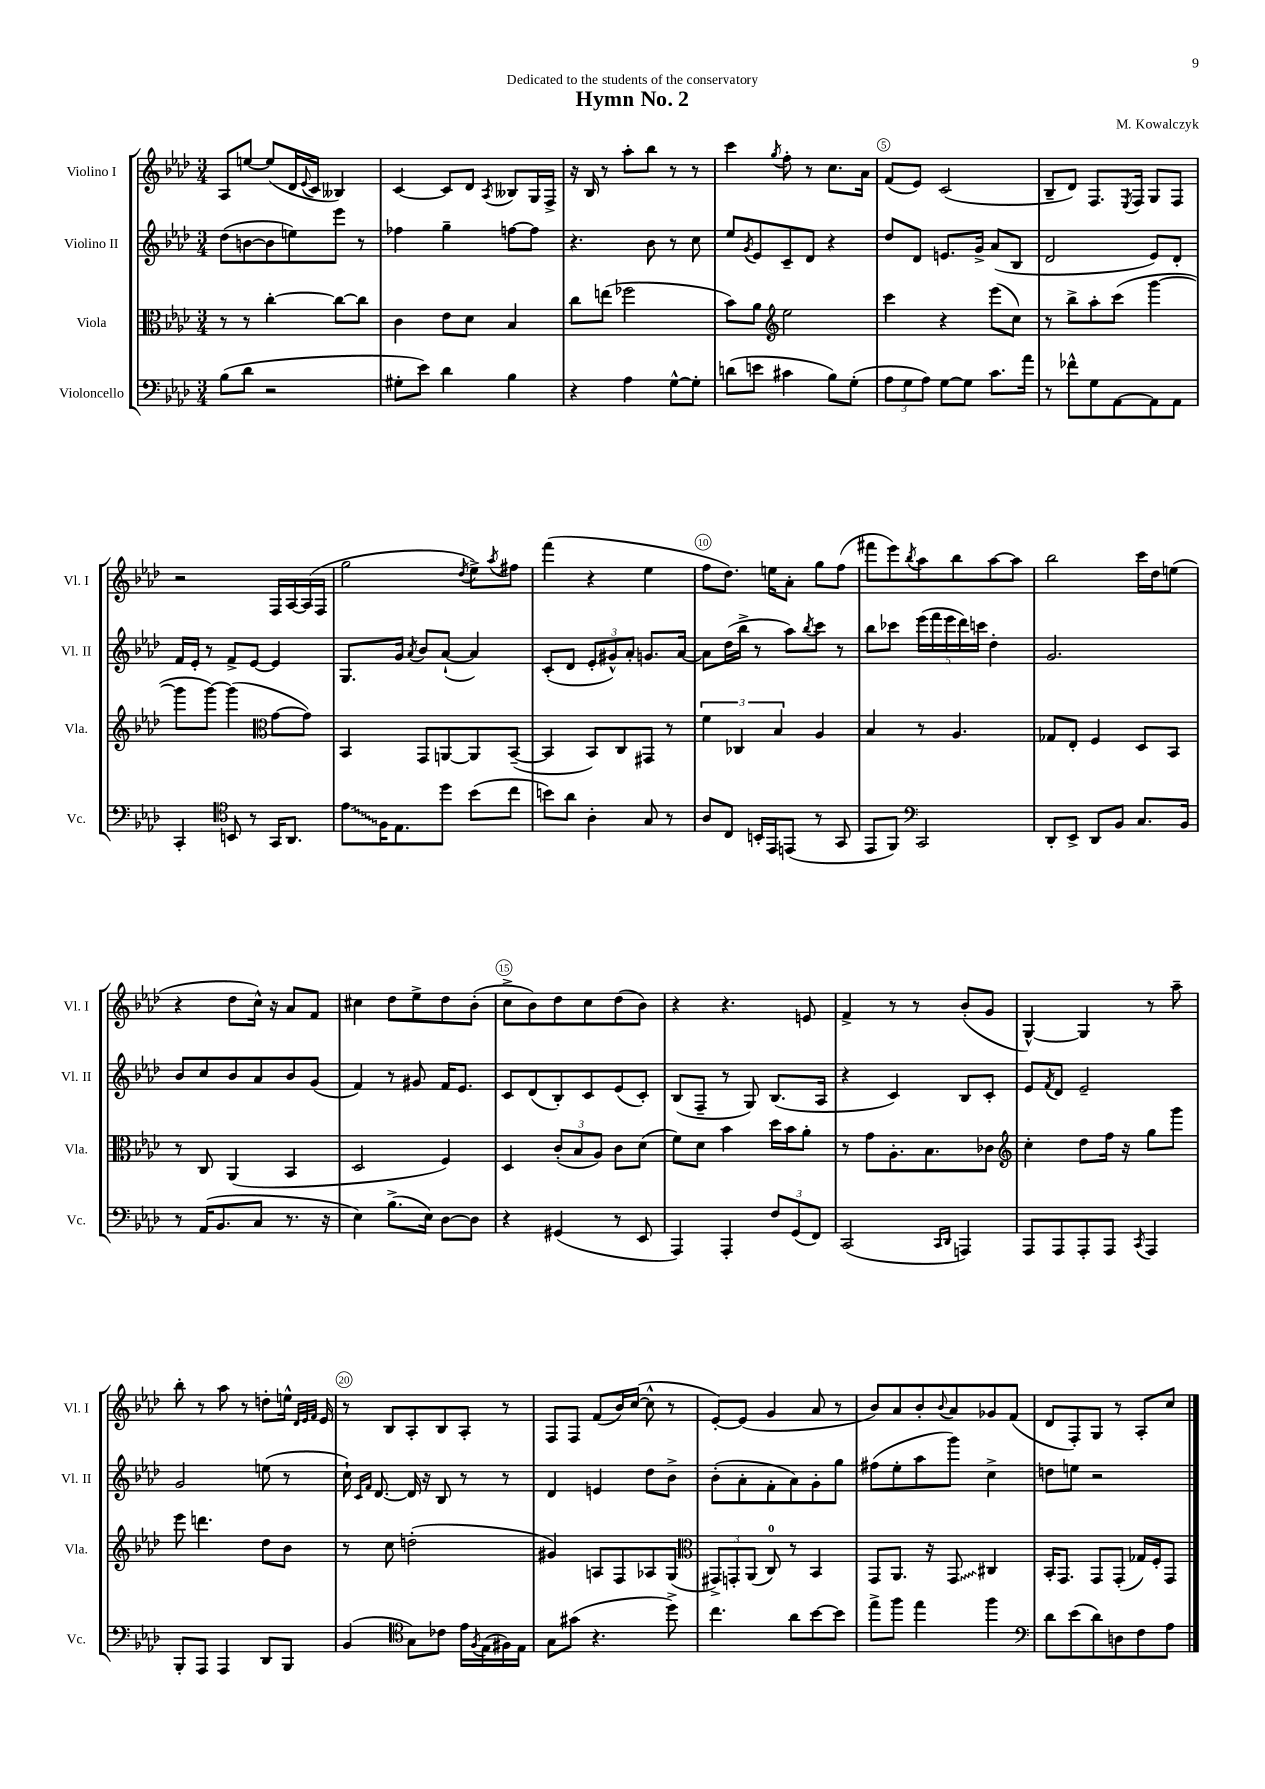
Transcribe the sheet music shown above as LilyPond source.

\header { title = "Hymn No. 2" composer = "M. Kowalczyk" dedication = "Dedicated to the students of the conservatory" }
<<
\new StaffGroup <<
\new Staff = "s0" \with { instrumentName = "Violino I" shortInstrumentName = "Vl. I" } {
    \clef treble \key aes \major \numericTimeSignature \time 3/4
    aes8 e''8~ e''8( des'16 \appoggiatura { ees'8 } c'16 beses4) |
    c'4~ c'8 des'8 \acciaccatura { aes8 } beses8 g16 f16-> |
    r16 bes16 r8 aes''8-. bes''8 r8 r8 |
    c'''4 \acciaccatura { g''8 } f''8-. r8 c''8. aes'16 |
    f'8( ees'8) c'2( |
    bes8-- des'8) f8. \acciaccatura { ees8 } f16 g8 f8 |
    r2 f16 aes16~ aes16( f16 |
    g''2 \acciaccatura { des''8 } ees''8->) \acciaccatura { aes''8 } fis''8 |
    f'''4( r4 ees''4 |
    f''8 des''8.) e''16 aes'8-. g''8 f''8( |
    fis'''8 ees'''8) \acciaccatura { bes''8 } aes''8 bes''8 aes''8~ aes''8 |
    bes''2 c'''16 des''16 e''8( |
    r4 des''8 c''16-^) r16 aes'8 f'8 |
    cis''4 des''8 ees''8-> des''8 bes'8-.( |
    c''8-> bes'8) des''8 c''8 des''8( bes'8) |
    r4 r4. e'8 |
    f'4-> r8 r8 bes'8-.( g'8 |
    g4~-^) g4 r8 aes''8-- |
    bes''8-. r8 aes''8 r8 d''8-. e''16-^ \grace { des'32 ees'32 f'32 } ees'16 |
    r8 bes8 aes8-. bes8 aes8-. r8 |
    f8 f8 f'8( bes'16) c''16~( c''8-^ r8 |
    ees'8~-.) ees'8( g'4 aes'8 r8 |
    bes'8) aes'8 bes'8-. \appoggiatura { bes'8 } aes'8 ges'8 f'8( |
    des'8 f8-.) g8 r8 aes8-. c''8 \bar "|." |
}
\new Staff = "s1" \with { instrumentName = "Violino II" shortInstrumentName = "Vl. II" } {
    \clef treble \key aes \major \numericTimeSignature \time 3/4
    des''8( b'8~ b'8 e''8) ees'''8 r8 |
    fes''4 g''4-- f''8~ f''8 |
    r4. bes'8 r8 c''8 |
    ees''8 \acciaccatura { g'8 } ees'8 c'8-- des'8 r4 |
    des''8 des'8 e'8. g'16-> aes'8( bes8 |
    des'2 ees'8) des'8-. |
    f'16 ees'16-. r8 f'8-> ees'8~ ees'4 |
    g8. g'16 \acciaccatura { aes'8 } bes'8 aes'8~-!( aes'4) |
    c'8-.( des'8 \tuplet 3/2 { ees'8-. gis'8-^) aes'8-. } g'8. aes'16~ |
    aes'8 des''16( bes''16-> r8 aes''8) \acciaccatura { bes''8 } c'''8 r8 |
    bes''8 ces'''8 \tuplet 5/4 { ees'''16( f'''16 ees'''16 des'''16) c'''16 } des''4-. |
    g'2. |
    bes'8 c''8 bes'8 aes'8 bes'8 g'8( |
    f'4) r8 gis'8 f'16 ees'8. |
    c'8 des'8( bes8-.) c'8 ees'8( c'8-.) |
    bes8( f8-- r8 g8) bes8.( aes16 |
    r4 c'4) bes8 c'8-. |
    ees'8 \acciaccatura { f'8 } des'8 ees'2-- |
    g'2 e''8( r8 |
    c''16-!) \grace { c'16 f'16 } des'8.~ des'16 r16 bes8 r8 r8 |
    des'4 e'4 des''8 bes'8-> |
    bes'8-.( aes'8-. f'8-. aes'8) g'8-. g''8 |
    fis''8( ees''8-. aes''8 g'''8) c''4-> |
    d''8 e''8 r2 \bar "|." |
}
\new Staff = "s2" \with { instrumentName = "Viola" shortInstrumentName = "Vla." } {
    \clef alto \key aes \major \numericTimeSignature \time 3/4
    r8 r8 c''4~-. c''8~ c''8 |
    c'4 ees'8 des'8 bes4 |
    c''8 e''8( fes''2 |
    bes'8) aes'8 \clef treble ees''2 |
    c'''4 r4 ees'''8( c''8) |
    r8 bes''8-> aes''8-. c'''8( g'''4~ |
    g'''8 g'''8~) g'''4( \clef alto g'8~ g'8) |
    bes,4 g,8 a,8~ a,8 bes,8~--( |
    bes,4 bes,8) c8 gis,8 r8 |
    \tuplet 3/2 { f'4 ces4 bes4 } aes4 |
    bes4 r8 aes4. |
    ges8 ees8-. f4 des8 bes,8 |
    r8 c8 aes,4( bes,4 |
    des2 f4) |
    des4 \tuplet 3/2 { c'8-.( bes8 aes8) } c'8 des'8( |
    f'8) des'8 bes'4 des''16 bes'16 aes'8-. |
    r8 g'8 aes8.-. bes8. ces'8 |
    \clef treble c''4-. des''8 f''16 r16 g''8 g'''8 |
    ees'''8 d'''4. des''8 bes'8 |
    r8 c''8 d''2-.( |
    gis'4) a8 f8 aes8 g8( |
    \clef alto \tuplet 3/2 { gis,8->) g,8-. aes,8( } c8-0) r8 bes,4 |
    g,8 aes,8. r16 \once \override Glissando.style = #'zigzag g,8\glissando cis4 |
    bes,16-. g,8. g,8 g,8-.( ges16) f16-. g,8 \bar "|." |
}
\new Staff = "s3" \with { instrumentName = "Violoncello" shortInstrumentName = "Vc." } {
    \clef bass \key aes \major \numericTimeSignature \time 3/4
    bes8( des'8 r2 |
    gis8-. ees'8) des'4 bes4 |
    r4 aes4 g8~-^ g8-. |
    d'8( e'8 cis'4 bes8) g8-.( |
    \tuplet 3/2 { aes8 g8 aes8) } g8~ g8 c'8. aes'16 |
    r8 fes'8-^ g8 aes,8~ aes,8 aes,8 |
    c,4-. \clef tenor b,8 r8 g,16 aes,8. |
    \once \override Glissando.style = #'zigzag ees'8\glissando f16 ees8. des''8 bes'8( c''8 |
    b'8) aes'8 aes4-. g8 r8 |
    aes8 c8 b,16-. ees,16 e,8( r8 g,8 |
    ees,8 f,8) \clef bass c,2 |
    des,8-. ees,8-> des,8 bes,8 c8. bes,16 |
    r8 aes,16( bes,8. c8 r8. r16 |
    ees4) bes8.->( ees16) des8~ des8 |
    r4 gis,4( r8 ees,8 |
    aes,,4) aes,,4-. \tuplet 3/2 { f8 g,8( f,8) } |
    c,2( \grace { c,16 des,16 } a,,4) |
    aes,,8 aes,,8 aes,,8-. aes,,8 \acciaccatura { c,8 } aes,,4 |
    bes,,8-. aes,,8 aes,,4 des,8 bes,,8 |
    bes,4( \clef tenor g8) ces'8 ees'16 \acciaccatura { f8 } ees16( fis16) ees16 |
    g8 gis'8( r4. des''8->) |
    c''4. aes'8 bes'8~ bes'8 |
    ees''8-> f''8 ees''4 f''4 |
    \clef bass des'8 ees'8( des'8) d8 f8 aes8 \bar "|." |
}
>>
>>
\layout { \context { \Score \override BarNumber.break-visibility = ##(#f #t #t) barNumberVisibility = #(every-nth-bar-number-visible 5) \override BarNumber.stencil = #(make-stencil-circler 0.1 0.3 ly:text-interface::print) } }
